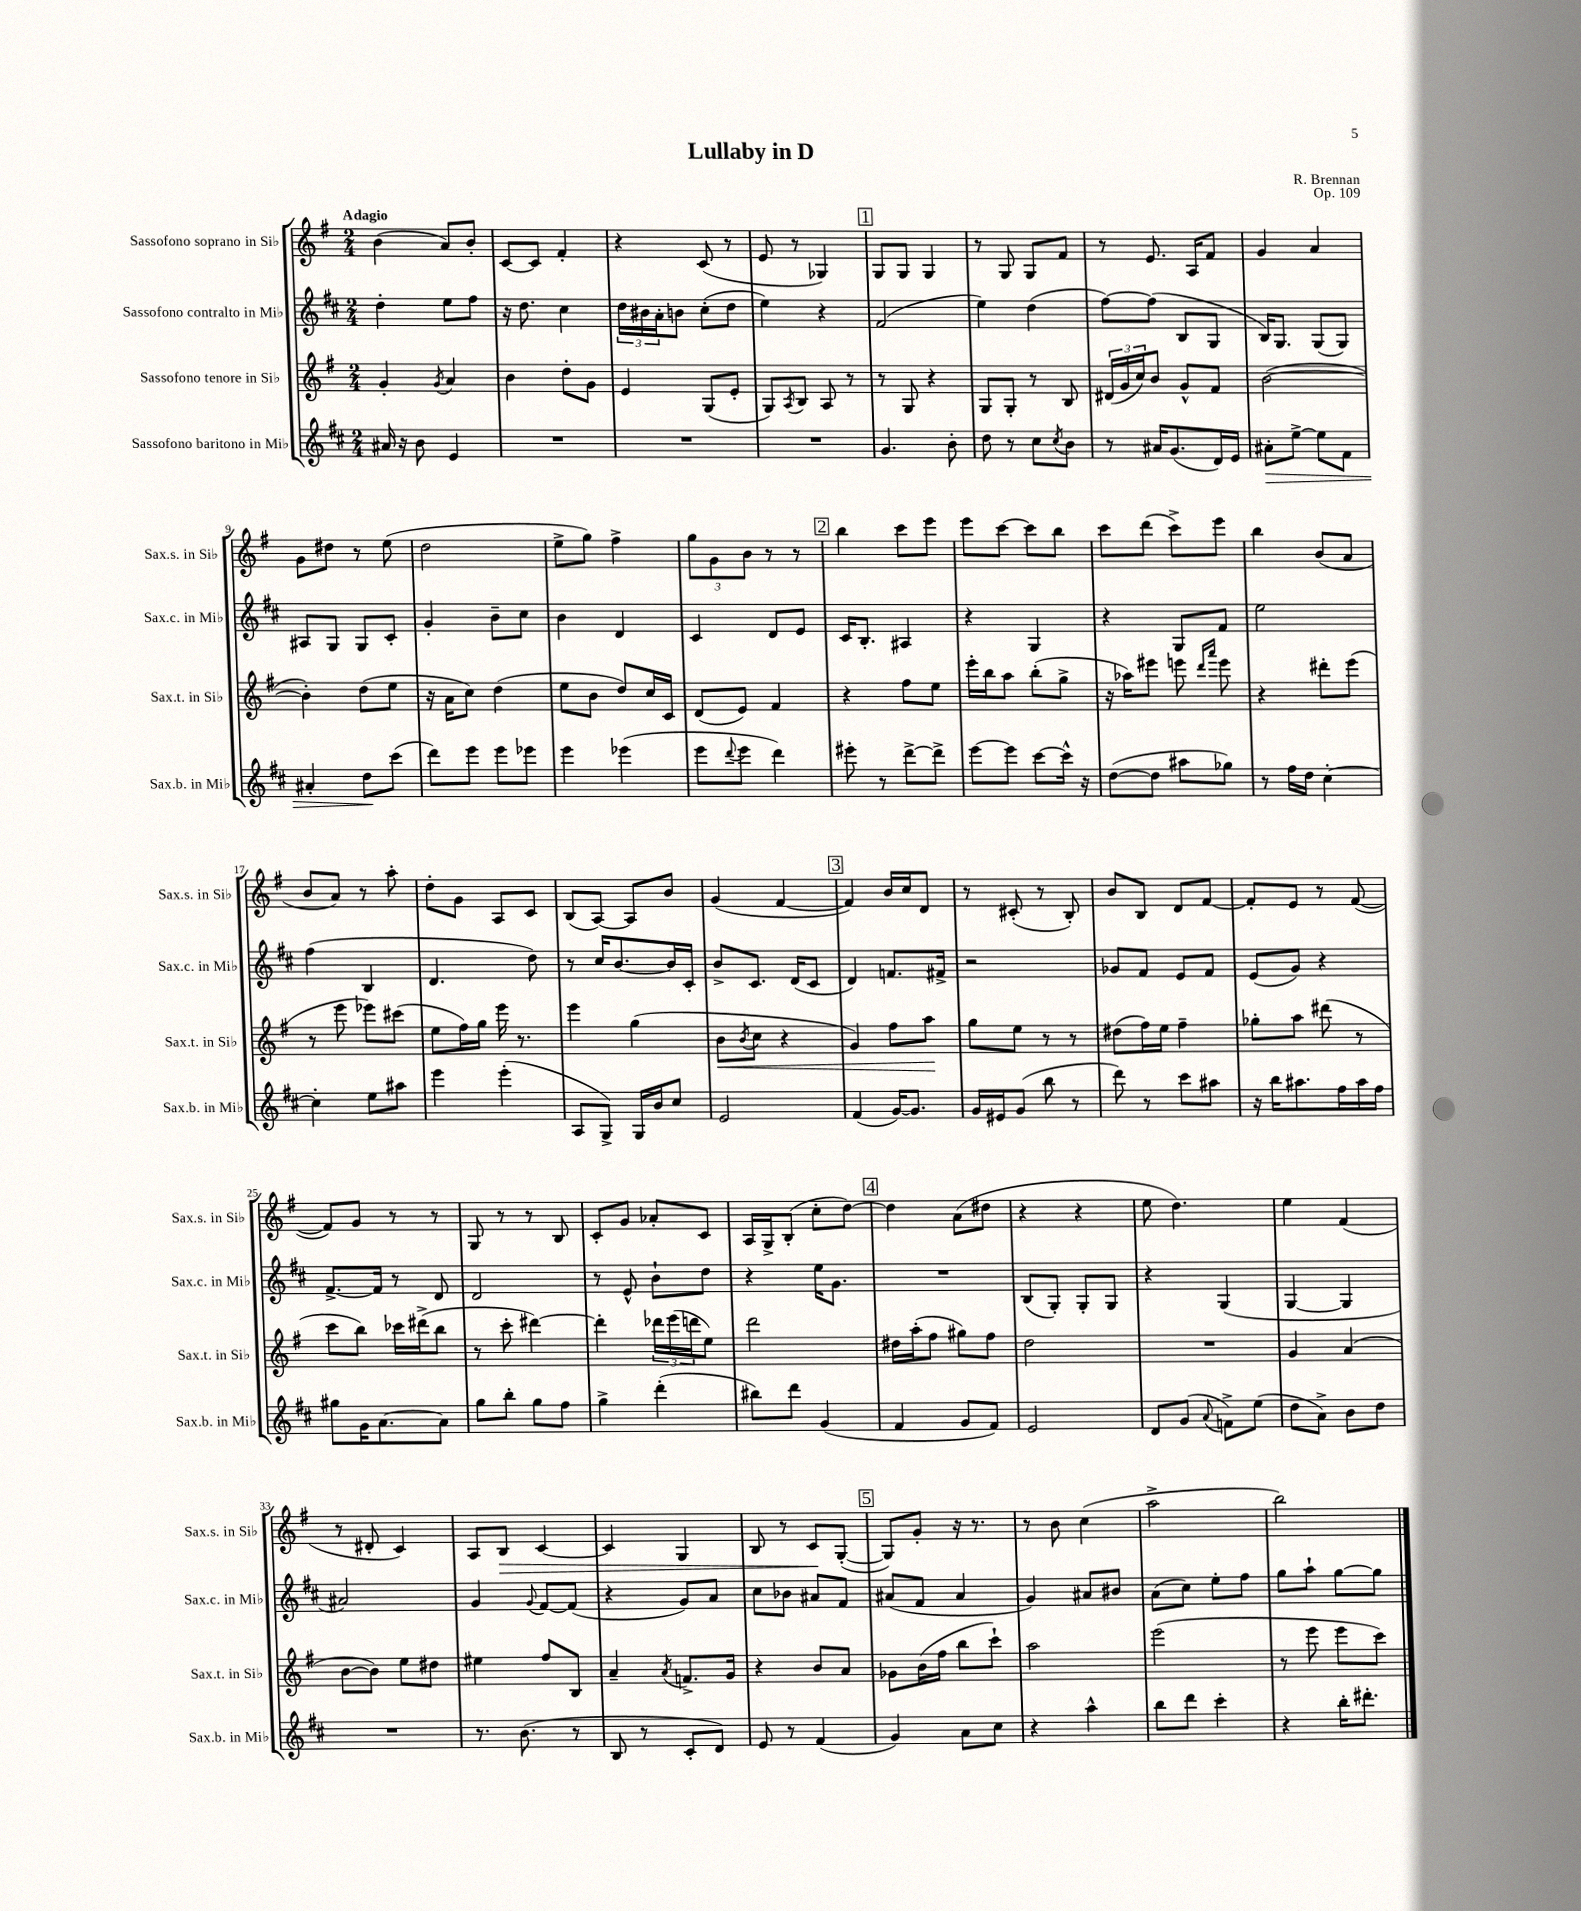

**kern	**dynam	**kern	**dynam	**kern	**kern	**dynam
*part4	*part4	*part3	*part3	*part2	*part1	*part1
*staff4	*staff4	*staff3	*staff3	*staff2	*staff1	*staff1
*I"Sassofono baritono in Mi♭	*	*I"Sassofono tenore in Si♭	*	*I"Sassofono contralto in Mi♭	*I"Sassofono soprano in Si♭	*
*I'Sax.b. in Mi♭	*	*I'Sax.t. in Si♭	*	*I'Sax.c. in Mi♭	*I'Sax.s. in Si♭	*
*clefG2	*	*clefG2	*	*clefG2	*clefG2	*
*k[f#c#]	*	*k[f#]	*	*k[f#c#]	*k[f#]	*
*M2/4	*	*M2/4	*	*M2/4	*M2/4	*
=1	=1	=1	=1	=1	=1	=1
!	!	!	!	!	!LO:TX:a:B:t=Adagio	!
16a#X/	.	4g'/	.	4dd'\	(4b\	.
16r	.	.	.	.	.	.
8b\	.	.	.	.	.	.
.	.	8qg/	.	.	.	.
4e/	.	4a/	.	8ee\L	8a/L)	.
.	.	.	.	8ff#\J	8b'/J	.
=2	=2	=2	=2	=2	=2	=2
2r	.	4b\	.	16r	[8c/L	.
.	.	.	.	8.dd\	.	.
.	.	.	.	.	8c/J]	.
.	.	8dd'\L	.	4cc#\	4f#'/	.
.	.	8g\J	.	.	.	.
=3	=3	=3	=3	=3	=3	=3
2r	.	4e/	.	24dd\LL	4r	.
.	.	.	.	24b#X\	.	.
.	.	.	.	24a'\J	.	.
.	.	.	.	8bn\J	.	.
.	.	(8G/L	.	(8cc#'\L	(8c/	.
.	.	8e'/J	.	8dd\J	8r	.
=4	=4	=4	=4	=4	=4	=4
2r	.	8G/L)	.	4ee\)	8e/	.
.	.	8qA/	.	.	.	.
.	.	8B/J	.	.	8r	.
.	.	8A/	.	4r	4G-X/)	.
.	.	8r	.	.	.	.
!!LO:REH:place=s1:t=1
=5	=5	=5	=5	=5	=5	=5
4.g/	.	8r	.	(2f#/	8G/L	.
.	.	8G/	.	.	8G/J	.
.	.	4r	.	.	4G/	.
8b'\	.	.	.	.	.	.
=6	=6	=6	=6	=6	=6	=6
8dd\	.	8G/L	.	4ee\)	8r	.
8r	.	8G'/J	.	.	8G/	.
8cc#\L	.	8r	.	(4dd\	8G/L	.
8qcc#/	.	.	.	.	.	.
8b\J	.	8B/	.	.	8f#/J	.
=7	=7	=7	=7	=7	=7	=7
8r	.	(24d#X/LL	.	[8ff#\L)	8r	.
.	.	24g/	.	.	.	.
.	.	24cc/J)	.	.	.	.
16a#X/KL	.	8b/J	.	(8ff#\J]	8.e/	.
(8.g/	.	.	.	.	.	.
.	.	8g^^/L	.	8B/L	.	.
.	.	.	.	.	16A/KL	.
16d/L)	.	8f#/J	.	8G/J	8f#/J	.
16e/JJ	.	.	.	.	.	.
=8	=8	=8	=8	=8	=8	=8
!	!LO:HP:b	!	!	!	!	!
8a#X'\L	>	([2b\	.	16B/KL)	4g/	.
.	.	.	.	8.G/J	.	.
[8ee^\J	.	.	.	.	.	.
8ee\L]	.	.	.	(8G/L	4a/	.
8f#\J	.	.	.	8G/J)	.	.
!!LO:LB:g=z
=9	=9	=9	=9	=9	=9	=9
4a#X'/	.	4b'\])	.	8A#X/L	8g\L	.
.	.	.	.	8G/J	8dd#X\J	.
8dd\L	.	(8dd\L	.	8G/L	8r	.
(8ccc#\J	]	8ee\J	.	8c#'/J	(8ee\	.
=10	=10	=10	=10	=10	=10	=10
8ddd\L)	.	16r	.	4g'/	2dd\	.
.	.	16a\KL	.	.	.	.
8eee\J	.	8cc\J)	.	.	.	.
8eee\L	.	(4dd\	.	8b~\L	.	.
8eee-X\J	.	.	.	8cc#\J	.	.
=11	=11	=11	=11	=11	=11	=11
4eee\	.	8ee\L	.	4b\	8ee^\L	.
.	.	8b\J	.	.	8gg\J)	.
(4eee-X\	.	8dd/L)	.	4d/	4ff#^\	.
.	.	16cc/L	.	.	.	.
.	.	16c/JJ	.	.	.	.
=12	=12	=12	=12	=12	=12	=12
8eee\L	.	(8d/L	.	4c#/	12gg\L	.
.	.	.	.	.	12g\	.
8qqddd/	.	.	.	.	.	.
8eee\J	.	8e/J)	.	.	.	.
.	.	.	.	.	12b\J	.
4ddd\)	.	4f#/	.	8d/L	8r	.
.	.	.	.	8e/J	8r	.
!!LO:REH:place=s1:t=2
=13	=13	=13	=13	=13	=13	=13
8eee#X'\	.	4r	.	16c#/KL	4bb\	.
.	.	.	.	8.B'/J	.	.
8r	.	.	.	.	.	.
[8ddd^\L	.	8ff#\L	.	4A#X/	8ccc\L	.
8ddd^\J]	.	8ee\J	.	.	8eee\J	.
=14	=14	=14	=14	=14	=14	=14
[8eee\L	.	16eee'\LL	.	4r	8eee\L	.
.	.	16bb\J	.	.	.	.
8eee\J]	.	8aa\J	.	.	[8ccc\J	.
[8ccc#\L	.	(8bb'\L	.	4G/	8ccc\L]	.
16ccc#^^\Jk]	.	8gg^\J	.	.	8bb\J	.
16r	.	.	.	.	.	.
=15	=15	=15	=15	=15	=15	=15
([8dd\L	.	16r	.	4r	8ccc\L	.
.	.	16aa-X\KL)	.	.	.	.
8dd\J]	.	8eee#X\J	.	.	(8ddd\J	.
8aa#X\L	.	8eeen\	.	8G/L	8ccc^\L)	.
.	.	16qqddd/LL	.	.	.	.
.	.	16qqaaa/JJ	.	.	.	.
8gg-X\J)	.	8eee\	.	8f#/J	8eee\J	.
=16	=16	=16	=16	=16	=16	=16
8r	.	4r	.	2ee\	4bb\	.
16ff#\LL	.	.	.	.	.	.
16dd\JJ	.	.	.	.	.	.
[4cc#'\	.	8ddd#X'\L	.	.	(8b/L	.
.	.	(8eee\J	.	.	8a/J	.
!!LO:LB:g=z
=17	=17	=17	=17	=17	=17	=17
4cc#'\]	.	8r	.	(4ff#\	8b/L	.
.	.	8eee\	.	.	8a/J)	.
8ee\L	.	8eee-X\L)	.	4B/	8r	.
8aa#X\J	.	(8ccc#X\J	.	.	8aa'\	.
=18	=18	=18	=18	=18	=18	=18
4eee\	.	8ee\L	.	4.d/	8dd'\L	.
.	.	16ff#\L)	.	.	8g\J	.
.	.	16gg\JJ	.	.	.	.
(4eee'\	.	16eee\	.	.	8A/L	.
.	.	8.r	.	.	.	.
.	.	.	.	8dd\)	8c/J	.
=19	=19	=19	=19	=19	=19	=19
8A/L	.	4eee\	.	8r	(8B/L	.
8G^/J)	.	.	.	16cc#/KL	[8A/J)	.
.	.	.	.	[8.b/	.	.
16G/LL	.	(4gg\	.	.	8A/L]	.
16b/J	.	.	.	.	.	.
8cc#/J	.	.	.	16b/L]	8b/J	.
.	.	.	.	16c#'/JJ	.	.
=20	=20	=20	=20	=20	=20	=20
!	!	!	!LO:HP:b	!	!	!
2e/	.	8b\L	<	8b^/L	(4g/	.
.	.	8qb/	.	.	.	.
.	.	8cc\J	.	8.c#/J	.	.
.	.	4r	.	.	[4f#/	.
.	.	.	.	(16d/KL	.	.
.	.	.	.	8c#/J	.	.
!!LO:REH:place=s1:t=3
=21	=21	=21	=21	=21	=21	=21
(4f#/	.	4g/)	.	4d/)	4f#/])	.
[16g/KL)	.	8ff#\L	.	8.fn/L	16b/LL	.
8.g/J]	.	.	.	.	16cc/J	.
.	.	8aa\J	.	.	8d/J	.
.	.	.	.	16f#X^/Jk	.	.
.	.	.	[	.	.	.
=22	=22	=22	=22	=22	=22	=22
16g/LL	.	8gg\L	.	2r	8r	.
16e#X/J	.	.	.	.	.	.
(8g/J	.	8ee\J	.	.	(8c#X'/	.
8bb\	.	8r	.	.	8r	.
8r	.	8r	.	.	8B'/)	.
=23	=23	=23	=23	=23	=23	=23
8ddd\)	.	(8dd#X\L	.	8g-X/L	8b/L	.
8r	.	16ff#\L)	.	8f#/J	8B/J	.
.	.	16ee\JJ	.	.	.	.
8ccc#\L	.	4ff#~\	.	8e/L	8d/L	.
8aa#X\J	.	.	.	8f#/J	[8f#/J	.
=24	=24	=24	=24	=24	=24	=24
16r	.	8gg-X'\L	.	(8e/L	8f#'/L]	.
16bb\KL	.	.	.	.	.	.
8.aa#X\	.	8aa\J	.	8g/J)	8e/J	.
.	.	(8ddd#X\	.	4r	8r	.
16ff#\L	.	.	.	.	.	.
16aa#\	.	8r	.	.	([8f#/	.
16ff#\JJ	.	.	.	.	.	.
!!LO:LB:g=z
=25	=25	=25	=25	=25	=25	=25
8gg#X\L	.	8ccc\L	.	[8.f#^/L	8f#/L])	.
16g\K	.	8bb\J)	.	.	8g/J	.
[8.a\	.	.	.	16f#/Jk]	.	.
.	.	16ccc-X\LL	.	8r	8r	.
.	.	(16ddd#X^\J	.	.	.	.
8a\J]	.	8bb\J	.	8d/	8r	.
=26	=26	=26	=26	=26	=26	=26
8gg\L	.	8r	.	2d/	8G/	.
8bb'\J	.	8ccc'\	.	.	8r	.
8gg\L	.	[4ddd#X\)	.	.	8r	.
8ff#\J	.	.	.	.	8B/	.
=27	=27	=27	=27	=27	=27	=27
4gg^\	.	4ddd#'\]	.	8r	8c'/L	.
.	.	.	.	8e^^/	8g/J	.
(4ddd'\	.	24ddd-X\LL	.	8b`\L	8a-X'/L	.
.	.	(24eee\	.	.	.	.
.	.	24dddn\J	.	.	.	.
.	.	8ee\J)	.	8dd\J	8c/J	.
=28	=28	=28	=28	=28	=28	=28
8bb#X\L)	.	2ddd\	.	4r	16A/LL	.
.	.	.	.	.	16G^/J	.
8ddd\J	.	.	.	.	(8B'/J	.
(4g/	.	.	.	16ee\KL	8cc'\L	.
.	.	.	.	8.g\J	.	.
.	.	.	.	.	[8dd\J)	.
!!LO:REH:place=s1:t=4
=29	=29	=29	=29	=29	=29	=29
4f#/	.	16dd#X\LL	.	2r	4dd\]	.
.	.	(16aa'\J	.	.	.	.
.	.	8ff#\J	.	.	.	.
8g/L	.	8gg#X\L)	.	.	(8a\L	.
8f#/J)	.	8ff#\J	.	.	8dd#X\J	.
=30	=30	=30	=30	=30	=30	=30
2e/	.	2dd\	.	(8B/L	4r	.
.	.	.	.	8G'/J)	.	.
.	.	.	.	8G'/L	4r	.
.	.	.	.	8G/J	.	.
=31	=31	=31	=31	=31	=31	=31
8d/L	.	2r	.	4r	8ee\	.
(8g/J	.	.	.	.	4.dd\)	.
8qqa/	.	.	.	.	.	.
8fn^\L)	.	.	.	(4G/	.	.
(8ee\J	.	.	.	.	.	.
=32	=32	=32	=32	=32	=32	=32
8dd\L	.	4g/	.	[4G/	4ee\	.
8a^\J)	.	.	.	.	.	.
8b\L	.	(4a/	.	4G/]	(4f#/	.
8dd\J	.	.	.	.	.	.
!!LO:LB:g=z
=33	=33	=33	=33	=33	=33	=33
2r	.	[8b\L	.	2a#X/)	8r	.
.	.	8b\J])	.	.	8d#X'/	.
.	.	8ee\L	.	.	4c/)	.
.	.	8dd#X\J	.	.	.	.
=34	=34	=34	=34	=34	=34	=34
8.r	.	4ee#X\	.	4g/	8A/L	.
!	!	!	!	!	!	!LO:HP:b
.	.	.	.	.	8B/J	>
(8.b\	.	.	.	.	.	.
.	.	.	.	8qqg/	.	.
.	.	8ff#/L	.	[8f#/L	[4c/	.
8r	.	8B/J	.	(8f#/J]	.	.
=35	=35	=35	=35	=35	=35	=35
8B/	.	4a~/	.	4r	4c/]	.
8r	.	.	.	.	.	.
.	.	8qa/	.	.	.	.
8c#'/L	.	8.fn^/L	.	8g/L)	4G/	.
8d/J)	.	.	.	8a/J	.	.
.	.	16g/Jk	.	.	.	.
=36	=36	=36	=36	=36	=36	=36
8e/	.	4r	.	8cc#\L	8B/	.
8r	.	.	.	8b-X\J	8r	.
(4f#/	.	8b/L	.	8a#X/L	8c/L	.
.	.	8a/J	.	8f#/J	([8G'/J	]
!!LO:REH:place=s1:t=5
=37	=37	=37	=37	=37	=37	=37
4g/)	.	8g-X\L	.	(8a#X/L	8G/L])	.
.	.	(16b\L	.	8f#/J	8g'/J	.
.	.	16ff#\JJ	.	.	.	.
8a\L	.	8bb\L	.	4a#/	16r	.
.	.	.	.	.	8.r	.
8cc#\J	.	8ccc`\J)	.	.	.	.
=38	=38	=38	=38	=38	=38	=38
4r	.	2aa\	.	4g/)	8r	.
.	.	.	.	.	8b\	.
4aa^^\	.	.	.	8a#X/L	(4cc\	.
.	.	.	.	8b#X/J	.	.
=39	=39	=39	=39	=39	=39	=39
8bb\L	.	(2eee\	.	(8a\L	2aa^\	.
8ddd\J	.	.	.	8cc#\J)	.	.
4ccc#'\	.	.	.	8ee'\L	.	.
.	.	.	.	8ff#\J	.	.
=40	=40	=40	=40	=40	=40	=40
4r	.	8r	.	8gg\L	2bb\)	.
.	.	8eee\	.	8aa`\J	.	.
16bb'\KL	.	8eee\L	.	[8gg\L	.	.
8.ddd#X'\J	.	.	.	.	.	.
.	.	8ccc\J)	.	8gg\J]	.	.
==	==	==	==	==	==	==
*-	*-	*-	*-	*-	*-	*-
